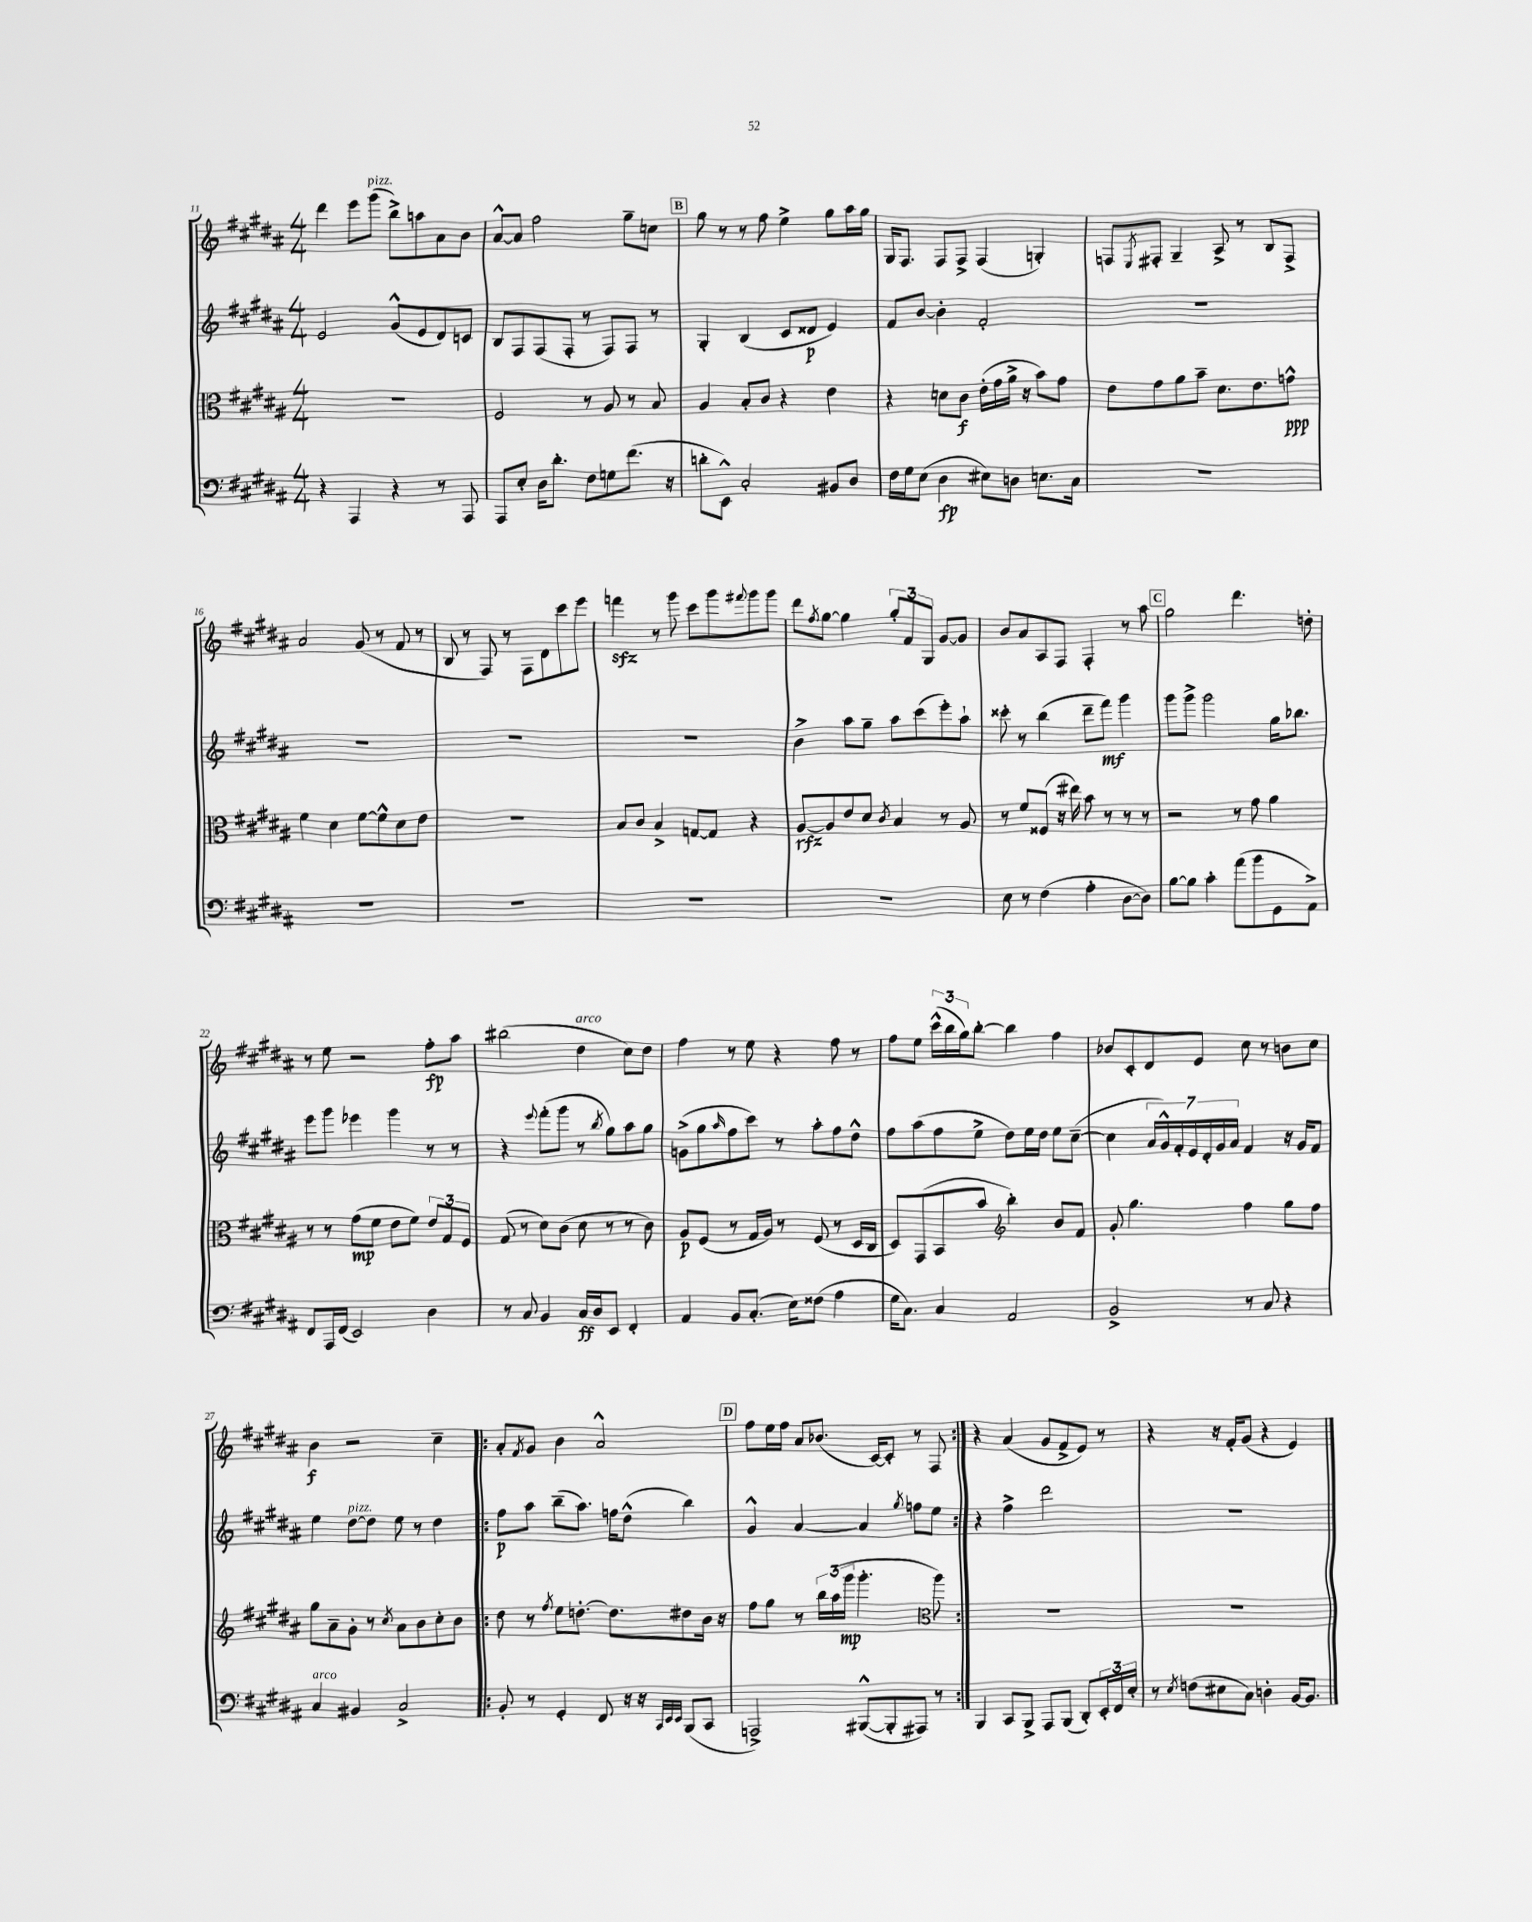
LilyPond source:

<<
\new StaffGroup <<
\new Staff = "s0" {
    \clef treble \key b \major \numericTimeSignature \time 4/4
    dis'''4 e'''8 gis'''8^\markup { \italic "pizz." }( b''8->) a''8 ais'8 b'8 |
    ais'8~-^ ais'8 fis''2 gis''8-- c''8 |
    \mark \markup { \box "B" } gis''8 r8 r8 fis''8 e''4-> gis''8 ais''16 gis''16 |
    gis16 fis8. fis8 fis8-> fis4( g4-.) |
    f8 \acciaccatura { e8 } fis8-. gis4-- ais8-> r8 b8 fis8-> |
    ais'2 gis'8( r8 fis'8 r8 |
    b8 r8 fis8) r8 fis8 dis'8 cis'''8 e'''8 |
    f'''4\sfz r8 gis'''8 cis'''8 gis'''8 \appoggiatura { fis'''8 } gis'''8 gis'''8 |
    dis'''8 \acciaccatura { fis''8 } gis''8~ gis''4 \tuplet 3/2 { gis''8-. fis'8 gis8 } gis'8~ gis'8 |
    b'8 ais'8 ais8 fis8 fis4-. r8 ais''8 |
    \mark \markup { \box "C" } gis''2 dis'''4. d''8-. |
    r8 e''8 r2 fis''8-.\fp ais''8 |
    bis''2( dis''4^\markup { \italic "arco" } cis''8) dis''8 |
    fis''4 r8 e''8 r4 fis''8 r8 |
    fis''8 e''8 \tuplet 3/2 { cis'''16-^( b''16 gis''16) } b''8~-. b''4 fis''4 |
    bes'8 cis'8-. dis'8 e'8 cis''8 r8 b'8 cis''8 |
    b'4\f r2 cis''4-- |
    \repeat volta 2 { ais'8-. \acciaccatura { fis'8 } gis'8 b'4 ais'2-^ |
    \mark \markup { \box "D" } fis''8 e''16 fis''16 ais'8 bes'8.( cis'16~) cis'8-. r8 fis8 | }
    r4 ais'4( gis'8 fis'8-> e'8) r8 |
    r4 r16 fis'16-. gis'8( r4 e'4) \bar "|." |
}
\new Staff = "s1" {
    \clef treble \key b \major \numericTimeSignature \time 4/4
    e'2 gis'8-^( e'8 dis'8) c'8 |
    b8 fis8 fis8( fis8-. r8 fis8) fis8 r8 |
    \mark \markup { \box "B" } gis4-. b4( cis'8 disis'8\p e'4) |
    fis'8 b'8~ b'4-. fis'2-. |
    R1 |
    R1 |
    R1 |
    R1 |
    b'4-> ais''8 gis''8-- ais''8 cis'''8( e'''8-.) ais''8-! |
    cisis'''8-. r8 b''4( dis'''8-- fis'''8\mf) gis'''4 |
    \mark \markup { \box "C" } gis'''8 gis'''8-> gis'''2 gis''16 bes''8. |
    e'''8 gis'''8 ees'''4 gis'''4 r8 r8 |
    r4 \appoggiatura { e'''8 } fis'''8-.( gis'''8 r8 \acciaccatura { b''8 } gis''8) ais''8 gis''8 |
    g'8->( gis''8 \grace { ais''16 } fis''8 cis'''8) r8 ais''8-. fis''8 dis''8-^ |
    fis''8 ais''8( fis''8 e''8-> dis''8) e''16 dis''16 e''8 cis''8~--( |
    cis''4 \tuplet 7/4 { ais'16 gis'16-^) fis'16-. e'16 dis'16-. gis'16 ais'16 } fis'4 r16 gis'16 fis'8 |
    e''4 dis''8~^\markup { \italic "pizz." } dis''8 e''8 r8 dis''4 |
    \repeat volta 2 { fis''8\p ais''8 b''8--( ais''8.) f''16 dis''8-^( b''4) |
    \mark \markup { \box "D" } gis'4-^ ais'4~ ais'4 \acciaccatura { gis''8 } f''8 e''8 | }
    r4 fis''4-> dis'''2 |
    R1 \bar "|." |
}
\new Staff = "s2" {
    \clef alto \key b \major \numericTimeSignature \time 4/4
    R1 |
    fis2 r8 ais8 r8 b8 |
    \mark \markup { \box "B" } ais4 b8-. cis'8 r4 e'4 |
    r4 d'8 cis'8\f e'16-.( gis'16 ais'16-> r16 b'8) gis'8 |
    e'8 gis'8 ais'8 b'8-- dis'8. e'8. g'8-^\ppp |
    fis'4 dis'4 fis'8~ fis'8-^ dis'8 e'8 |
    R1 |
    b8 cis'8 b4-> g8~ g8 r4 |
    ais8~\rfz ais8 e'8 dis'8 \acciaccatura { cis'8 } b4 r8 ais8 |
    r8 fis'8 fisis8( r16 eis''16) b'8 r8 r8 r8 |
    \mark \markup { \box "C" } r2 r8 gis'8 ais'4 |
    r8 r8 gis'8\mp( fis'8 e'8 fis'8) \tuplet 3/2 { e'8 gis8 fis8 } |
    gis8( r8 dis'8) cis'8( dis'8 r8 r8 cis'8) |
    ais8\p fis8( r8 gis16 ais16) r8 fis8( r8 dis16 cis16 |
    dis8) gis,8( b,8 b'8 \clef treble b''4-.) b'8 fis'8 |
    gis'8-. gis''4. fis''4 gis''8 fis''8 |
    gis''8 ais'8-- gis'8-. r8 \acciaccatura { cis''8 } ais'8 b'8 cis''8-. b'8 |
    \repeat volta 2 { dis''8 r8 \acciaccatura { fis''8 } e''8 d''8.~-. d''8. dis''8 b'16 r16 |
    \mark \markup { \box "D" } fis''8 gis''8 r8 \tuplet 3/2 { b''16 ais''16( gis'''16\mp } gis'''4.-. \clef alto ais''8) | }
    R1 |
    R1 \bar "|." |
}
\new Staff = "s3" {
    \clef bass \key b \major \numericTimeSignature \time 4/4
    r4 ais,,4 r4 r8 ais,,8 |
    ais,,8 e8-. dis16 dis'8.-. fis8 g8 fis'8.( r16 |
    \mark \markup { \box "B" } d'8-. e,8-^) cis2-. bis,8 dis8 |
    fis16 gis16 e8( dis4\fp eis8) d8 e8. cis16 |
    R1 |
    R1 |
    R1 |
    R1 |
    R1 |
    e8 r8 fis4( ais4-. dis8~ dis8) |
    \mark \markup { \box "C" } b8~ b8 cis'4-. ais'8( b'8 gis,8 ais,8->) |
    fis,8 ais,,16 fis,16( e,2) dis4 |
    r8 cis8 b,4 cis16\ff dis16 e,8 fis,4-. |
    ais,4 b,8 cis8.-.( e16) fisis8( ais4 |
    gis16 cis8.) cis4 ais,2 |
    b,2-> r8 cis8 r4 |
    cis4^\markup { \italic "arco" } bis,4 cis2-> |
    \repeat volta 2 { b,8-. r8 gis,4-. fis,8 r16 r16 \grace { cis,32 e,32 e,32 } b,,8( cis,8 |
    \mark \markup { \box "D" } a,,2->) bis,,8~-^( bis,,8-. ais,,8) r8 | }
    b,,4 cis,8 b,,8-> ais,,8 b,,8( dis,8-.) \tuplet 3/2 { e,16-. fis,16 e16-. } |
    r8 \acciaccatura { e8 } f8( eis8 cis8) d4-. b,16~ b,8. \bar "|." |
}
>>
>>
\layout { \context { \Score currentBarNumber = #11 } }
